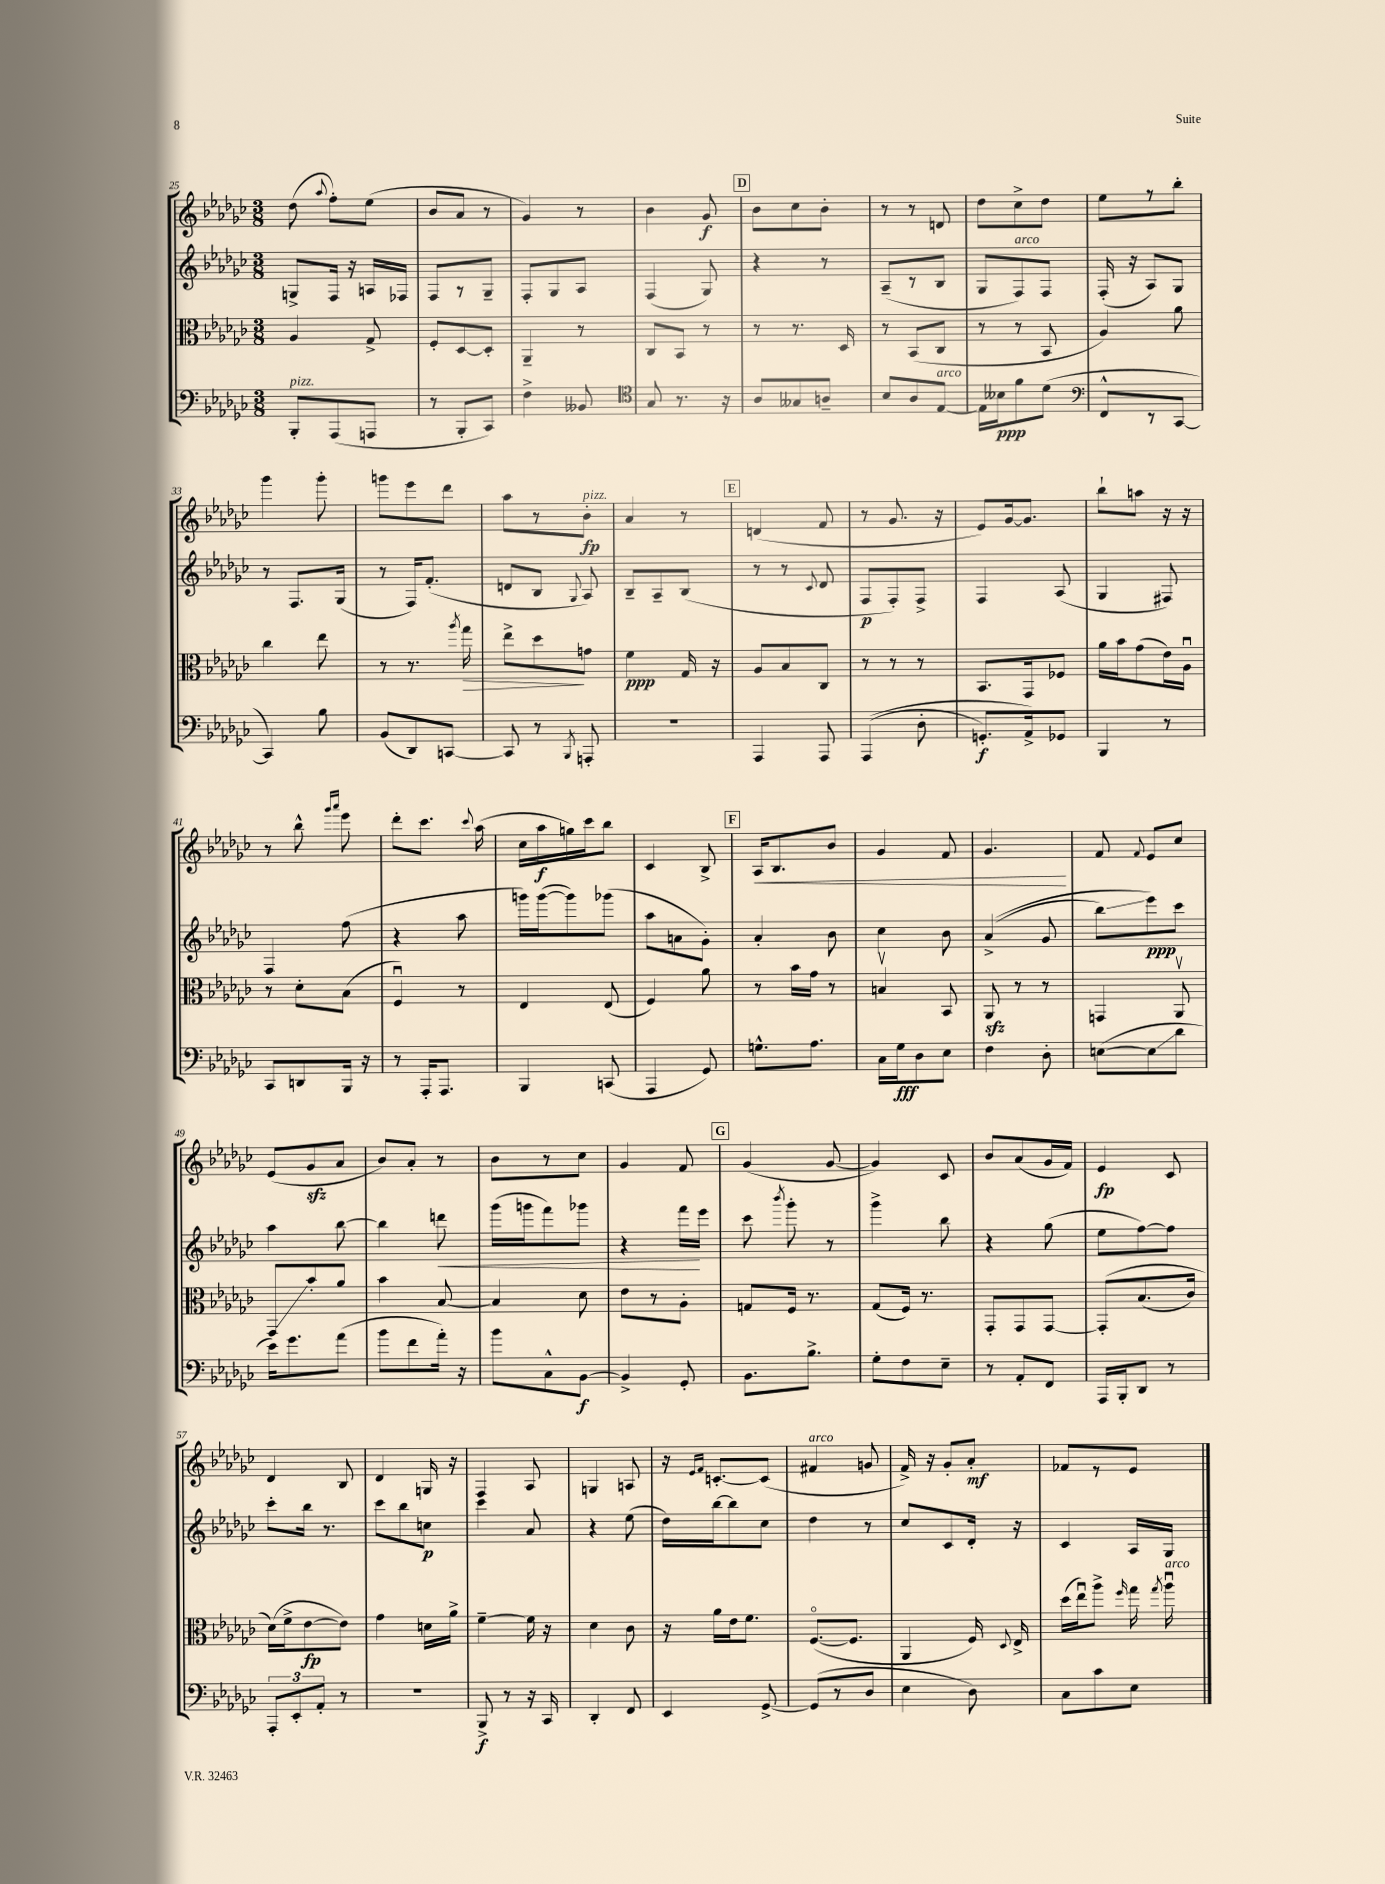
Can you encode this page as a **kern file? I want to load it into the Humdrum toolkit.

**kern	**kern	**kern	**kern
*staff4	*staff3	*staff2	*staff1
*clefF4	*clefC3	*clefG2	*clefG2
*k[b-e-a-d-g-c-]	*k[b-e-a-d-g-c-]	*k[b-e-a-d-g-c-]	*k[b-e-a-d-g-c-]
*M3/8	*M3/8	*M3/8	*M3/8
8BBB-'	4A-	8G^	(8dd-
.	.	.	8qqaa-
(8AAA-	.	16F	8ff')
.	.	16r	.
8AAA	8G-^	16A	(8ee-
.	.	16F-	.
=	=	=	=
8r	8F'	8F	8b-
8BBB-'	[8D-	8r	8a-
8CC-)	8D-']	8G-~	8r
=	=	=	=
4F^	4AA-~	8F'	4g-)
.	.	8G-	.
8BB--	8r	8A-	8r
=	=	=	=
*clefC4	*	*	*
8G-	8C-	(4F	4b-
8.r	8BB-	.	.
.	8r	8G-)	8g-
16r	.	.	.
=	=	=	=
8A-	8r	4r	8b-
8G--	8.r	.	8cc-
8A~	.	8r	8b-'
.	16D-	.	.
=	=	=	=
8B-	8r	(8A-~	8r
8A-	(8BB-	8r	8r
[8E-	8C-	8B-	8d
=	=	=	=
16E-]	8r	8G-	8dd-
16B--	.	.	.
8f	8r	8F)	8cc-^
(8d-	8BB-	8F	8dd-
=	=	=	=
*clefF4	*	*	*
8FF^^	4A-)	(16F'	8ee-
.	.	16r	.
8r	.	8A-)	8r
[8CC-	8a-	8G-	8bb-'
=	=	=	=
4CC-])	4cc-	8r	4ggg-
.	.	8.F	.
8B-	8ee-	.	8ggg-'
.	.	(16G-	.
=	=	=	=
(8BB-	8r	8r	8ggg
8DD-)	8.r	16F)	8eee-
.	.	(8.f'	.
[8CC	.	.	8ddd-
.	8qaa-	.	.
.	16gg-	.	.
=	=	=	=
8CC]	8ee-^	8d	8aa-
8r	8dd-	8B-	8r
8qBBB-	.	8qqG-	.
8AAA'	8g	8A-)	8b-'
=	=	=	=
4.r	4f	8B-~	4a-
.	.	8A-~	.
.	16G-	(8B-	8r
.	16r	.	.
=	=	=	=
4AAA-	8A-	8r	(4d
.	8B-	8r	.
.	.	8qqc-	.
8AAA-	8C-	8d-	8f
=	=	=	=
&((4AAA-	8r	8F	8r
.	8r	8F')	8.g-
8D-'	8r	8F^	.
.	.	.	16r
=	=	=	=
8.GG')	8.BB-	4F	8e-)
.	.	.	[16g-
16AA-^&)	16GG-	.	8.g-]
8GG-	8F-	(8A-	.
=	=	=	=
4BBB-	16a-	4G-	8bb-`
.	16b-	.	.
.	(8g-	.	8aa
8r	16e-)	8F#)	16r
.	16A-u	.	16r
=	=	=	=
8CC-	8r	4F	8r
8DD	8d-'	.	8bb-^^
.	.	.	16qqggg-
.	.	.	16qqaaa-
16BBB-	(8B-	(8ff	8eee-
16r	.	.	.
=	=	=	=
8r	4Fu)	4r	8ddd-'
16AAA-'	.	.	8.ccc-
8.AAA-	.	.	.
.	8r	8aa-	.
.	.	.	8qqccc-
.	.	.	(16aa-
=	=	=	=
4BBB-	4E-	16ggg)	16cc-
.	.	([16ggg	16aa-
.	.	8ggg])	16gg)
.	.	.	16ccc-
(8CC	(8E-	(8ggg-	8bb-
=	=	=	=
4AAA-	4F)	8aa-	4c-
.	.	8a	.
8GG-)	8a-	8g-')	8B-^
=	=	=	=
8.G^^	8r	4a-'	16A-
.	.	.	8.B-
.	16b-	.	.
8.A-	16g-	.	.
.	8r	8b-	8b-
=	=	=	=
16C-	4Bv	4cc-	4g-
16G-	.	.	.
8D-	.	.	.
8E-	8BB-	8b-	8f
=	=	=	=
4F	8AA-	&((4a-^	4.g-
.	8r	.	.
8D-'	8r	8g-	.
=	=	=	=
([8E	4GG	8bb-)	8f
.	.	.	8qqf
8E]	.	8eee-&)	8e-
8d-	8AA-v	8ccc-	8cc-
=	=	=	=
16e-)	8GG-	4aa-	(8e-
8.g-	.	.	.
.	8b-'	.	8g-
(8a-	8a-	[8bb-	8a-
=	=	=	=
8b-	4b-	4bb-]	8b-)
8f	.	.	8a-'
16a-')	[8B-	8ddd	8r
16r	.	.	.
=	=	=	=
8b-	4B-]	(16ggg-	8b-
.	.	16ggg	.
8C-^^	.	8fff)	8r
[8BB-	8d-	8ggg-	8cc-
=	=	=	=
4BB-^]	8e-	4r	4g-
.	8r	.	.
8GG-'	8A-'	16fff	8f
.	.	16eee-	.
=	=	=	=
8.BB-	8G	8ccc-	(4g-
.	.	8qbbb-	.
.	16F	8ggg-'	.
8.B-^	8.r	.	.
.	.	8r	[8g-
=	=	=	=
8G-'	(8G-	4ggg-^	4g-])
8F	16F)	.	.
.	8.r	.	.
8E-~	.	8bb-	8c-
=	=	=	=
8r	8GG-'	4r	8b-
8AA-'	8GG-	.	(8a-
8FF	[8GG-	(8gg-	16g-
.	.	.	16f)
=	=	=	=
16AAA-	&(8GG-']	8ee-	4e-
16BBB-'	.	.	.
8DD-	(8.B-	[8ff)	.
8r	.	8ff]	8c-
.	16c-)	.	.
=	=	=	=
12AAA-'	(16d-&)	8ccc-'	4d-
.	16f^	.	.
12EE-'	.	.	.
.	[8e-	16bb-	.
12AA-'	.	.	.
.	.	8.r	.
8r	8e-])	.	8B-
=	=	=	=
4.r	4g-	8ccc-	4d-
.	.	8bb-	.
.	16d	8cc	16G
.	16a-^	.	16r
=	=	=	=
8BBB-^	[4f~	4ccc-	4F
8r	.	.	.
16r	16f]	8a-	8A-
16CC-	16r	.	.
=	=	=	=
4DD-'	4d-	4r	4G
8FF	8c-	(8ee-	8A
=	=	=	=
4EE-	16r	16dd-)	16r
.	.	.	16qqe-
.	.	.	16qqf
.	16a-	[16bb-	[8.c'
.	16e-	8bb-]	.
.	8.f	.	.
[8GG-^	.	8cc-	(8c]
=	=	=	=
(8GG-]	([8.Fo	4dd-	4f#
8r	.	.	.
.	8.F]	.	.
8D-	.	8r	8g
=	=	=	=
4E-	4AA-	8cc-	16f^)
.	.	.	16r
.	.	8c-	8g-'
8D-)	16F)	16d-'	8a-'
.	8qqD-	.	.
.	16E-^	16r	.
=	=	=	=
8C-	(16dd-	4c-	8f-
.	16ee-u)	.	.
8c-	8aa-^	.	8r
.	16qqff	.	.
8E-	16gg-	16A-	8e-
.	8qgg-	.	.
.	16aa-u	16G-	.
==	==	==	==
*-	*-	*-	*-
